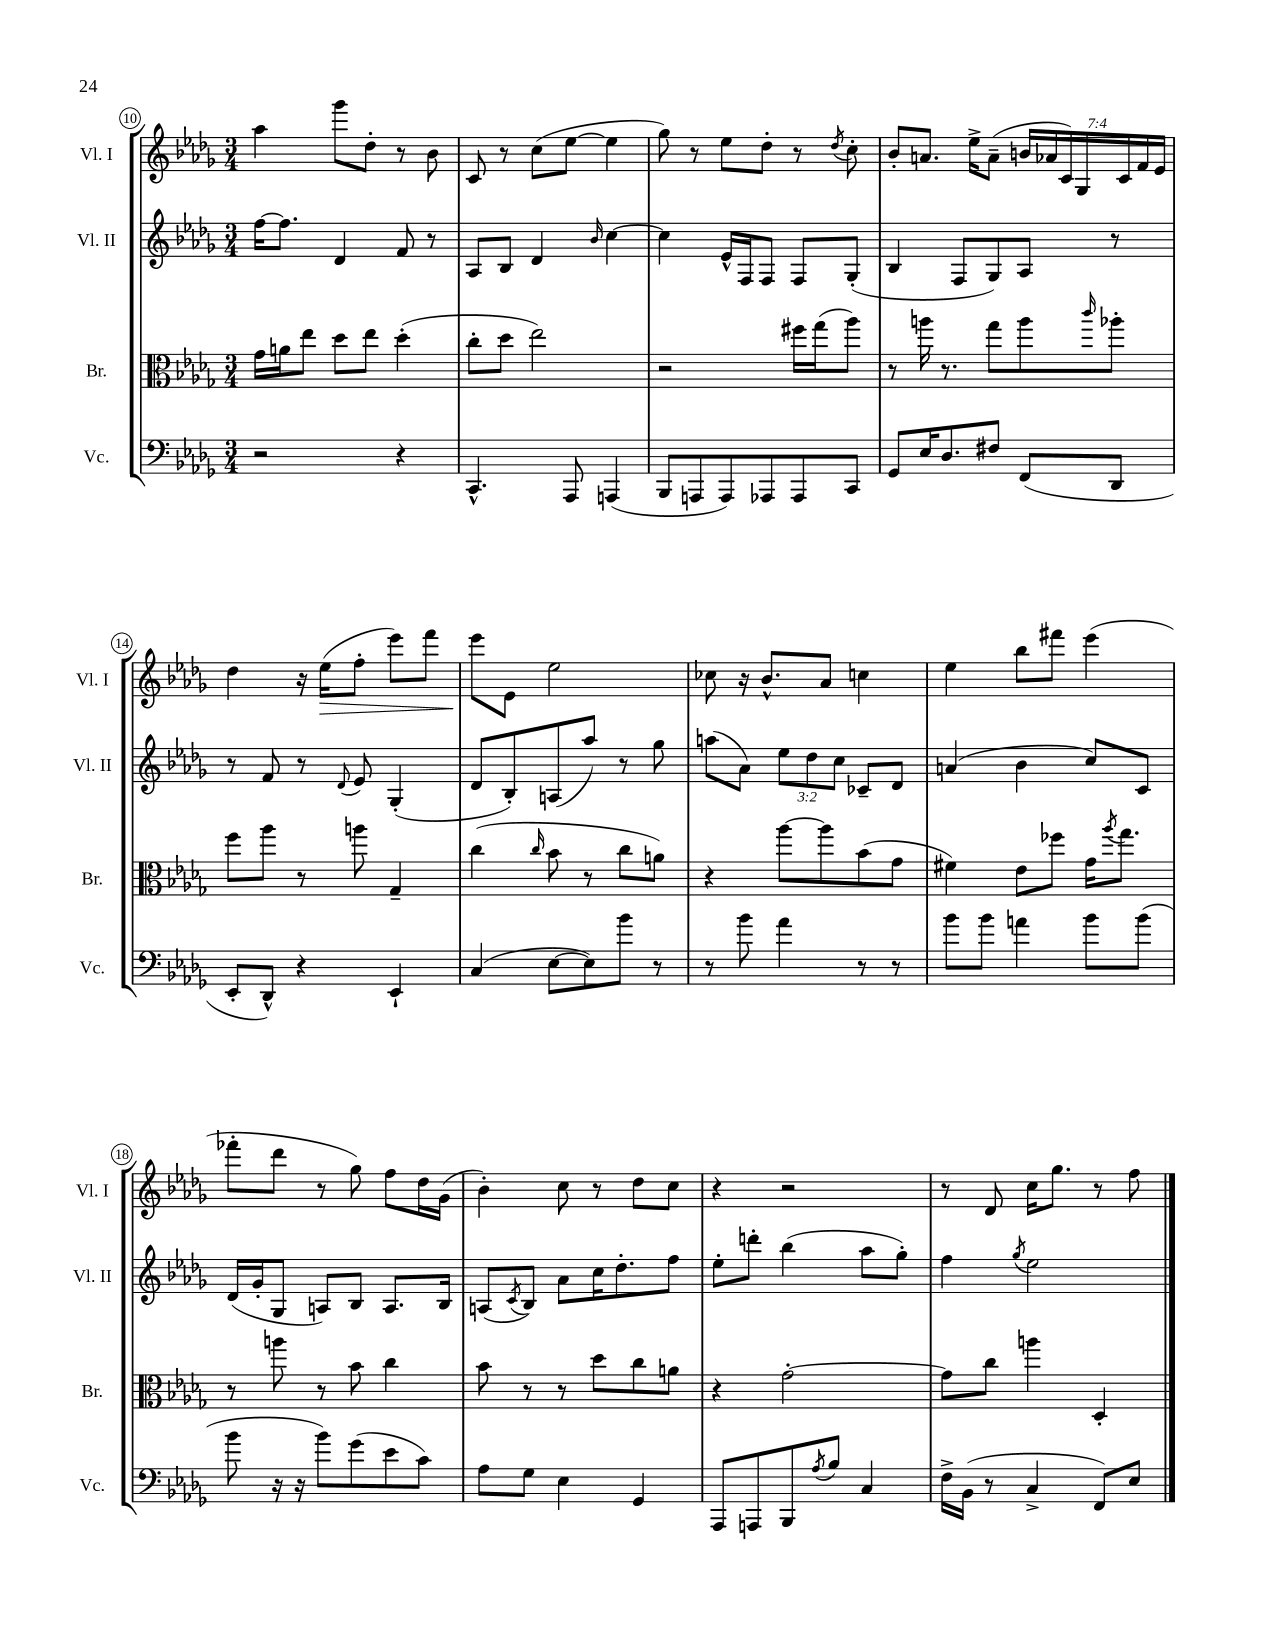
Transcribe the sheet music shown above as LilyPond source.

<<
\new StaffGroup <<
\new Staff = "s0" \with { instrumentName = "Vl. I" shortInstrumentName = "Vl. I" } {
    \clef treble \key des \major \numericTimeSignature \time 3/4 \override Staff.TupletNumber.text = #tuplet-number::calc-fraction-text
    aes''4 ges'''8 des''8-. r8 bes'8 |
    c'8 r8 c''8( ees''8~ ees''4 |
    ges''8) r8 ees''8 des''8-. r8 \acciaccatura { des''8 } c''8-. |
    bes'8-. a'8. ees''16-> a'8--( \tuplet 7/4 { b'16 aes'16 c'16) ges16 c'16 f'16 ees'16 } |
    des''4 r16 ees''16\>( f''8-. ees'''8) f'''8 |
    ees'''8\! ees'8 ees''2 |
    ces''8 r16 bes'8.-^ aes'8 c''4 |
    ees''4 bes''8 fis'''8 ees'''4( |
    fes'''8-. des'''8 r8 ges''8) f''8 des''16 ges'16( |
    bes'4-.) c''8 r8 des''8 c''8 |
    r4 r2 |
    r8 des'8 c''16 ges''8. r8 f''8 \bar "|." |
}
\new Staff = "s1" \with { instrumentName = "Vl. II" shortInstrumentName = "Vl. II" } {
    \clef treble \key des \major \numericTimeSignature \time 3/4 \override Staff.TupletNumber.text = #tuplet-number::calc-fraction-text
    f''16~ f''8. des'4 f'8 r8 |
    aes8 bes8 des'4 \grace { bes'16 } c''4~ |
    c''4 ees'16-^ f16 f8 f8 ges8-.( |
    bes4 f8 ges8) aes8 r8 |
    r8 f'8 r8 \appoggiatura { des'8 } ees'8 ges4-.( |
    des'8 bes8-.) a8( aes''8) r8 ges''8 |
    a''8( aes'8) \tuplet 3/2 { ees''8 des''8 c''8 } ces'8-- des'8 |
    a'4( bes'4 c''8) c'8 |
    des'16( ges'16-. ges8 a8) bes8 a8. bes16 |
    a8( \acciaccatura { c'8 } bes8) aes'8 c''16 des''8.-. f''8 |
    ees''8-. d'''8-. bes''4( aes''8 ges''8-.) |
    f''4 \acciaccatura { ges''8 } ees''2 \bar "|." |
}
\new Staff = "s2" \with { instrumentName = "Br." shortInstrumentName = "Br." } {
    \clef alto \key des \major \numericTimeSignature \time 3/4
    ges'16 a'16 ees''8 des''8 ees''8 des''4-.( |
    c''8-. des''8 ees''2) |
    r2 fis''16 ges''16( aes''8) |
    r8 a''16 r8. ges''8 a''8 \grace { c'''16 } aes''8-. |
    f''8 aes''8 r8 a''8 ges4-- |
    c''4( \grace { c''16 } bes'8 r8 c''8 a'8) |
    r4 aes''8~ aes''8 bes'8( ges'8 |
    fis'4) ees'8 fes''8 ges'16 \acciaccatura { aes''8 } ges''8. |
    r8 a''8 r8 bes'8 c''4 |
    bes'8 r8 r8 des''8 c''8 a'8 |
    r4 ges'2~-. |
    ges'8 c''8 a''4 des4-. \bar "|." |
}
\new Staff = "s3" \with { instrumentName = "Vc." shortInstrumentName = "Vc." } {
    \clef bass \key des \major \numericTimeSignature \time 3/4
    r2 r4 |
    c,4.-^ aes,,8 a,,4( |
    bes,,8 a,,8 a,,8) aes,,8 aes,,8 c,8 |
    ges,8 ees16 des8. fis8 f,8( des,8 |
    ees,8-. des,8-^) r4 ees,4-! |
    c4( ees8~ ees8) bes'8 r8 |
    r8 bes'8 aes'4 r8 r8 |
    bes'8 bes'8 a'4 bes'8 bes'8( |
    bes'8 r16 r16 bes'8) ges'8( ees'8 c'8) |
    aes8 ges8 ees4 ges,4 |
    aes,,8 a,,8 bes,,8 \acciaccatura { aes8 } bes8 c4 |
    f16-> bes,16( r8 c4-> f,8) ees8 \bar "|." |
}
>>
>>
\layout { \context { \Score currentBarNumber = #10 \override BarNumber.stencil = #(make-stencil-circler 0.1 0.3 ly:text-interface::print) } }
